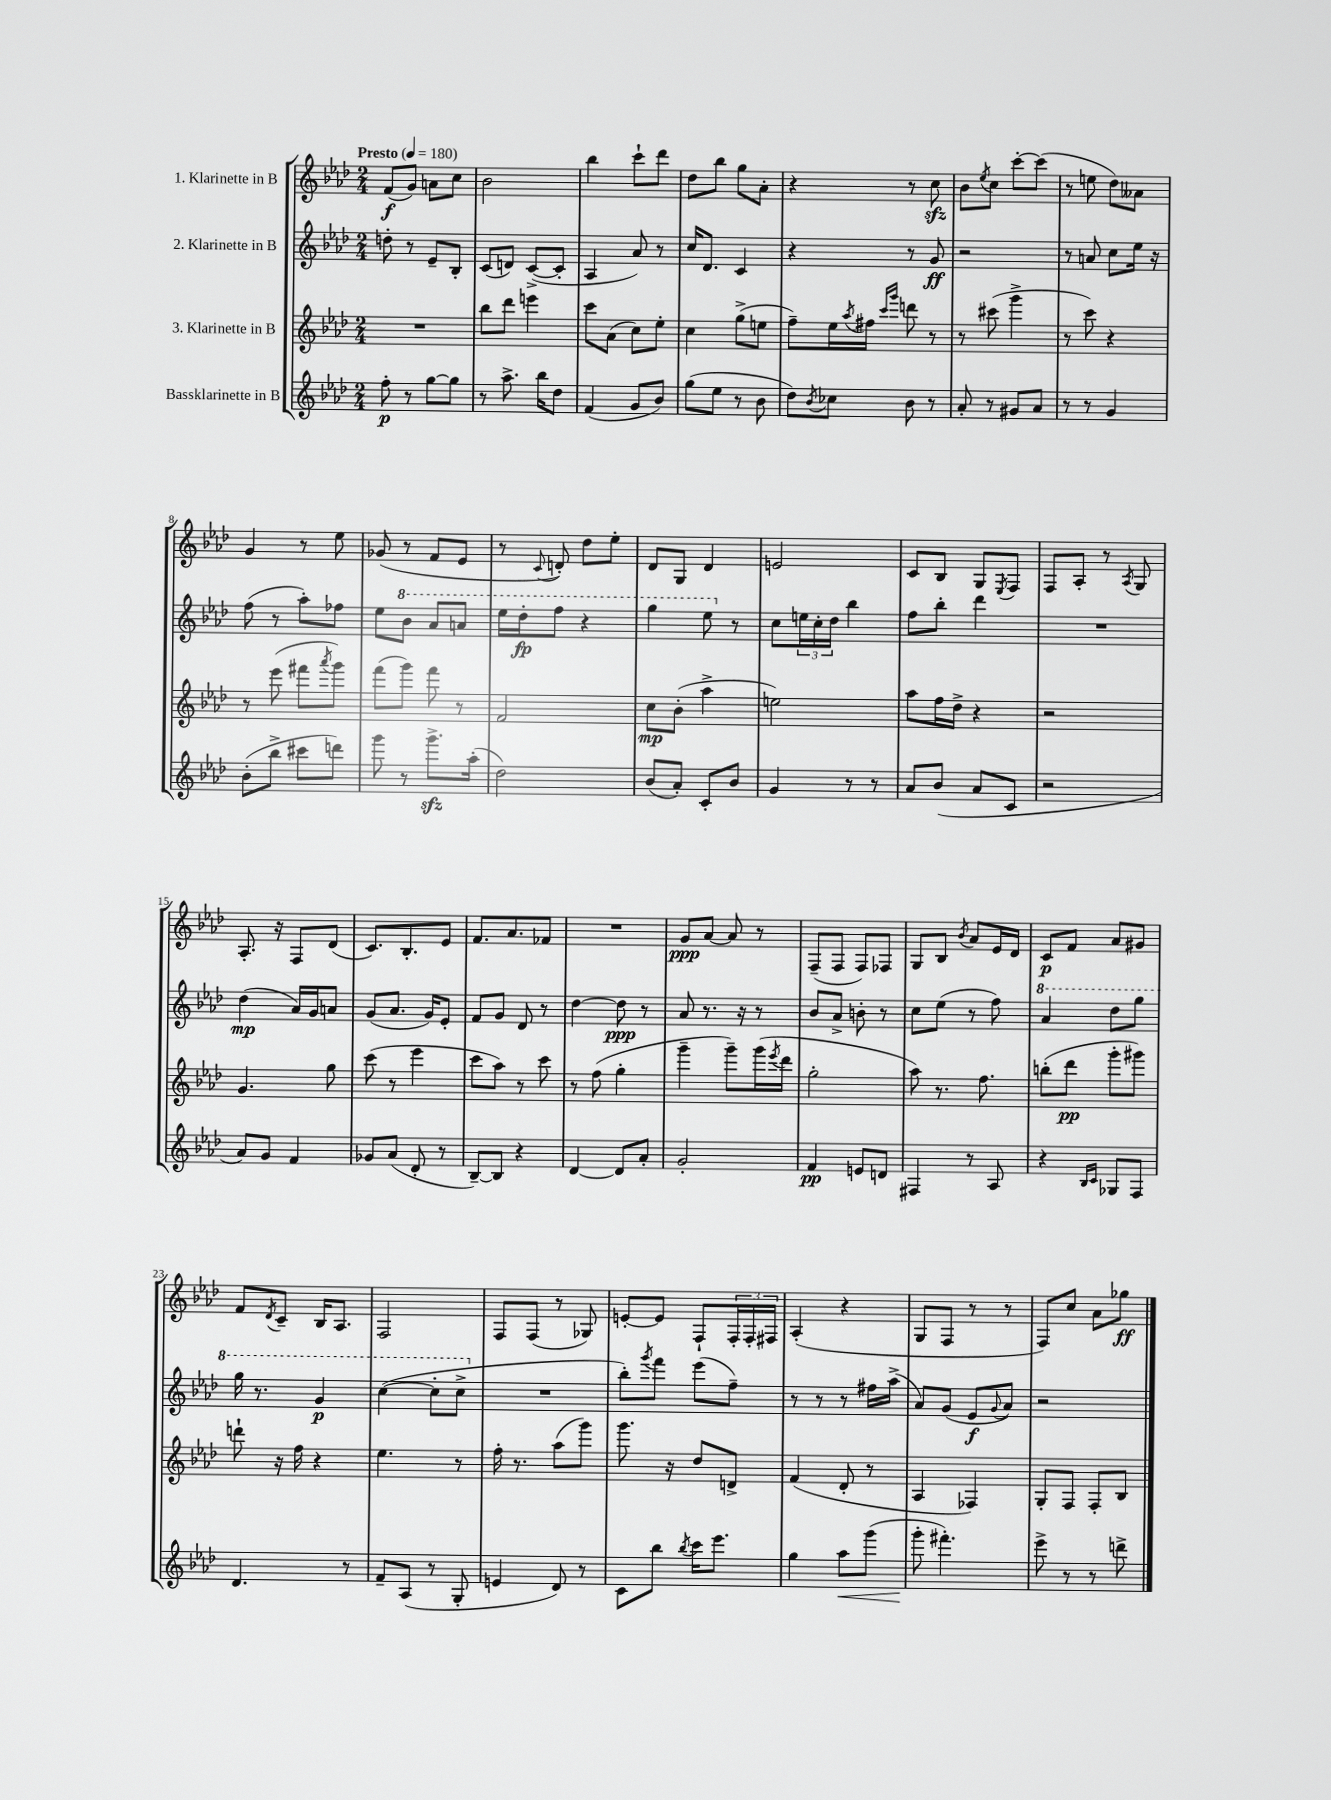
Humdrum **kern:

**kern	**dynam	**kern	**dynam	**kern	**dynam	**kern	**dynam
*part4	*part4	*part3	*part3	*part2	*part2	*part1	*part1
*staff4	*staff4	*staff3	*staff3	*staff2	*staff2	*staff1	*staff1
*I"Bassklarinette in B	*	*I"3. Klarinette in B	*	*I"2. Klarinette in B	*	*I"1. Klarinette in B	*
*clefG2	*	*clefG2	*	*clefG2	*	*clefG2	*
*k[b-e-a-d-]	*	*k[b-e-a-d-]	*	*k[b-e-a-d-]	*	*k[b-e-a-d-]	*
*M2/4	*	*M2/4	*	*M2/4	*	*M2/4	*
*MM180	*	*MM180	*	*MM180	*	*MM180	*
=1	=1	=1	=1	=1	=1	=1	=1
!	!	!	!	!	!	!LO:TX:a:B:t=Presto	!
8ff'\	p	2r	.	8ddn'\	.	(8f/L	f
8r	.	.	.	8r	.	8g/J)	.
[8gg\L	.	.	.	8e-~/L	.	8an\L	.
8gg\J]	.	.	.	8B-'/J	.	8cc\J	.
=2	=2	=2	=2	=2	=2	=2	=2
8r	.	8bb-\L	.	(8c/L	.	2b-\	.
8.aa-^\	.	8ddd-\J	.	8dn/J)	.	.	.
.	.	4eeen\	.	([8c^/L	.	.	.
16bb-\KL	.	.	.	.	.	.	.
8dd-\J	.	.	.	8c'/J]	.	.	.
=3	=3	=3	=3	=3	=3	=3	=3
(4f/	.	8ccc\L	.	4A-/	.	4bb-\	.
.	.	(8a-\J	.	.	.	.	.
8g/L	.	8cc\L)	.	8a-/)	.	8ccc`\L	.
8b-/J)	.	8ee-'\J	.	8r	.	8ddd-\J	.
=4	=4	=4	=4	=4	=4	=4	=4
(8gg\L	.	4cc\	.	16cc/KL	.	8dd-\L	.
.	.	.	.	8.d-/J	.	.	.
8ee-\J	.	.	.	.	.	8bb-\J	.
8r	.	(8gg^\L	.	4c/	.	8gg\L	.
8b-\	.	8een\J	.	.	.	8a-'\J	.
=5	=5	=5	=5	=5	=5	=5	=5
8dd-\L)	.	8ff~\L)	.	4r	.	4r	.
8qb-/	.	.	.	.	.	.	.
8cc-X\J	.	16ee-\L	.	.	.	.	.
.	.	8qaa-/	.	.	.	.	.
.	.	16ff#X\JJ	.	.	.	.	.
.	.	16qqccc/LL	.	.	.	.	.
.	.	16qqggg/JJ	.	.	.	.	.
8b-\	.	8dddn\	.	8r	.	8r	.
8r	.	8r	.	8g/	ff	8cczz\	.
=6	=6	=6	=6	=6	=6	=6	=6
8a-'/	.	8r	.	2r	.	8b-\L	.
.	.	.	.	.	.	8qee-/	.
8r	.	(8ccc#X\	.	.	.	8cc\J	.
8g#X/L	.	4ggg^\	.	.	.	[8ccc'\L	.
8a-/J	.	.	.	.	.	(8ccc\J]	.
=7	=7	=7	=7	=7	=7	=7	=7
8r	.	8r	.	8r	.	8r	.
8r	.	8ccc\)	.	8an/	.	8een\	.
4g/	.	4r	.	8cc\L	.	8dd-\L)	.
.	.	.	.	16ee-\Jk	.	8a--X\J	.
.	.	.	.	16r	.	.	.
!!LO:LB:g=z
=8	=8	=8	=8	=8	=8	=8	=8
(8b-'\L	.	8r	.	(8ff\	.	4g/	.
8bb-^\J	.	(8eee-\	.	8r	.	.	.
8ccc#X\L	.	8fff#X\L	.	8aa-'\L)	.	8r	.
.	.	8qaaa-/	.	.	.	.	.
8dddn\J)	.	8ggg\J)	.	8ff-X\J	.	8ee-\	.
=9	=9	=9	=9	=9	=9	=9	=9
8ggg\	.	(8fff\L	.	8ee-\L	.	(8g-X/	.
*	*	*	*	*8va	*	*	*
8r	.	8ggg\J)	.	8bb-\J	.	8r	.
8.gggzz^\L	.	8fff\	.	8aa-/L	.	8f/L	.
.	.	8r	.	8aan/J	.	8e-/J	.
(16aa-'\Jk	.	.	.	.	.	.	.
=10	=10	=10	=10	=10	=10	=10	=10
2dd-\)	.	2f/	.	16eee-\LL	.	8r	.
.	.	.	.	16ddd-'\J	fp	.	.
.	.	.	.	.	.	8qqc/	.
.	.	.	.	8fff\J	.	8dn'/)	.
.	.	.	.	4r	.	8dd-\L	.
.	.	.	.	.	.	8ee-'\J	.
=11	=11	=11	=11	=11	=11	=11	=11
(8b-/L	.	8cc\L	mp	4ggg\	.	8d-/L	.
8a-'/J)	.	(8b-'\J	.	.	.	8G/J	.
8c'/L	.	4aa-^\	.	8eee-\	.	4d-/	.
*	*	*	*	*X8va	*	*	*
8b-/J	.	.	.	8r	.	.	.
=12	=12	=12	=12	=12	=12	=12	=12
4g/	.	2een\)	.	8cc\L	.	2en/	.
.	.	.	.	24een\L	.	.	.
.	.	.	.	24cc'\	.	.	.
.	.	.	.	24dd-\JJ	.	.	.
8r	.	.	.	4bb-\	.	.	.
8r	.	.	.	.	.	.	.
=13	=13	=13	=13	=13	=13	=13	=13
8a-/L	.	8aa-\L	.	8ff\L	.	8c/L	.
(8b-/J	.	16ff\L	.	8bb-'\J	.	8B-/J	.
.	.	16dd-^\JJ	.	.	.	.	.
8a-/L	.	4r	.	4ddd-\	.	8G/L	.
.	.	.	.	.	.	8qE-/	.
8c/J	.	.	.	.	.	8F/J	.
=14	=14	=14	=14	=14	=14	=14	=14
2r	.	2r	.	2r	.	8F/L	.
.	.	.	.	.	.	8A-'/J	.
.	.	.	.	.	.	8r	.
.	.	.	.	.	.	8qA-/	.
.	.	.	.	.	.	8G/	.
!!LO:LB:g=z
=15	=15	=15	=15	=15	=15	=15	=15
8a-/L)	.	4.g/	.	(4dd-\	mp	8.A-'/	.
8g/J	.	.	.	.	.	.	.
.	.	.	.	.	.	16r	.
4f/	.	.	.	16a-/LL)	.	8F/L	.
.	.	.	.	16g/J	.	.	.
.	.	8gg\	.	8an/J	.	(8d-/J	.
=16	=16	=16	=16	=16	=16	=16	=16
8g-X/L	.	(8ccc\	.	(8g/L	.	8.c/L)	.
(8a-/J	.	8r	.	8.a-/J	.	.	.
.	.	.	.	.	.	8.B-'/	.
8d-'/	.	4eee-\	.	.	.	.	.
.	.	.	.	16g/KL)	.	.	.
8r	.	.	.	8e-'/J	.	8e-/J	.
=17	=17	=17	=17	=17	=17	=17	=17
[8B-~/L)	.	8ccc\L	.	8f/L	.	8.f/L	.
8B-/J]	.	8aa-\J)	.	8g/J	.	.	.
.	.	.	.	.	.	8.a-/	.
4r	.	8r	.	8d-/	.	.	.
.	.	8ccc\	.	8r	.	8f-X/J	.
=18	=18	=18	=18	=18	=18	=18	=18
[4d-/	.	8r	.	[4dd-\	.	2r	.
.	.	(8ff\	.	.	.	.	.
8d-/L]	.	4gg'\	.	8dd-\]	ppp	.	.
8a-'/J	.	.	.	8r	.	.	.
=19	=19	=19	=19	=19	=19	=19	=19
2g'/	.	4ggg~\	.	8a-/	.	8g/L	ppp
.	.	.	.	8.r	.	[8a-/J	.
.	.	8ggg~\L)	.	.	.	8a-/]	.
.	.	.	.	16r	.	.	.
.	.	(16ggg\L	.	8r	.	8r	.
.	.	8qeee-/	.	.	.	.	.
.	.	16ddd-\JJ	.	.	.	.	.
=20	=20	=20	=20	=20	=20	=20	=20
4f/	pp	2gg'\	.	8b-/L	.	(8F~/L	.
.	.	.	.	8a-^/J	.	8F/J	.
8en/L	.	.	.	8bn'\	.	8F/L)	.
8dn/J	.	.	.	8r	.	8F-X/J	.
=21	=21	=21	=21	=21	=21	=21	=21
4F#X/	.	8aa-\)	.	8cc\L	.	8G/L	.
.	.	8.r	.	(8ee-\J	.	8B-/J	.
.	.	.	.	.	.	8qb-/	.
8r	.	.	.	8r	.	8a-/L	.
.	.	8.ff\	.	.	.	.	.
8A-/	.	.	.	8ff\)	.	16e-/L	.
.	.	.	.	.	.	16d-/JJ	.
=22	=22	=22	=22	=22	=22	=22	=22
*	*	*	*	*8va	*	*	*
4r	.	(8bbn'\L	.	4aa-/	.	8c/L	p
.	.	8ddd-\J	pp	.	.	8f/J	.
16qqB-/LL	.	.	.	.	.	.	.
16qqc/JJ	.	.	.	.	.	.	.
8G-X/L	.	8ggg'\L	.	8ddd-\L	.	8a-/L	.
8F/J	.	8ggg#X\J)	.	8ggg\J	.	8g#X/J	.
!!LO:LB:g=z
=23	=23	=23	=23	=23	=23	=23	=23
4.d-/	.	8dddn`\	.	16ggg\	.	8f/L	.
.	.	.	.	8.r	.	.	.
.	.	.	.	.	.	8qd-/	.
.	.	16r	.	.	.	8c~/J	.
.	.	16ff\	.	.	.	.	.
.	.	4r	.	4gg/	p	16B-/KL	.
.	.	.	.	.	.	8.A-/J	.
8r	.	.	.	.	.	.	.
=24	=24	=24	=24	=24	=24	=24	=24
8f~/L	.	4.ee-\	.	([4ccc\	.	2F/	.
(8A-/J	.	.	.	.	.	.	.
8r	.	.	.	8ccc'\L]	.	.	.
8G'/	.	8r	.	8ccc^\J	.	.	.
=25	=25	=25	=25	=25	=25	=25	=25
*	*	*	*	*X8va	*	*	*
4en/	.	16ff'\	.	2r	.	8F/L	.
.	.	8.r	.	.	.	.	.
.	.	.	.	.	.	(8F/J	.
8d-/)	.	(8aa-\L	.	.	.	8r	.
8r	.	8ggg\J)	.	.	.	8G-X/)	.
=26	=26	=26	=26	=26	=26	=26	=26
8c\L	.	8.ggg\	.	8bb-'\L)	.	[8en'/L	.
.	.	.	.	8qggg/	.	.	.
8bb-\J	.	.	.	8fff\J	.	8e/J]	.
.	.	16r	.	.	.	.	.
8qbb-/	.	.	.	.	.	.	.
16ccc\KL	.	8dd-/L	.	(8eee-\L	.	8F`/L	.
8.eee-\J	.	.	.	.	.	.	.
.	.	8dn^/J	.	8ff~\J)	.	24F'/L	.
.	.	.	.	.	.	24F'/	.
.	.	.	.	.	.	24F#X/JJ	.
=27	=27	=27	=27	=27	=27	=27	=27
4gg\	.	(4f/	.	8r	.	(4A-'/	.
.	.	.	.	8r	.	.	.
!	!LO:HP:b	!	!	!	!	!	!
8aa-\L	<	8d-'/	.	8r	.	4r	.
(8ggg\J	.	8r	.	16ff#X\LL	.	.	.
.	.	.	.	(16aa-^\JJ	.	.	.
=28	=28	=28	=28	=28	=28	=28	=28
8ggg'\	.	4A-/	.	8a-/L)	.	8G/L	.
4.fff#X'\)	[	.	.	(8g/J	.	8F/J	.
.	.	4F-X/)	.	8e-/L	f	8r	.
.	.	.	.	8qqg/	.	.	.
.	.	.	.	8a-/J)	.	8r	.
=29	=29	=29	=29	=29	=29	=29	=29
8eee-^\	.	8G'/L	.	2r	.	8F/L)	.
8r	.	8F/J	.	.	.	8cc/J	.
8r	.	8F'/L	.	.	.	8a-\L	.
8dddn^\	.	8B-/J	.	.	.	8gg-X\J	ff
==	==	==	==	==	==	==	==
*-	*-	*-	*-	*-	*-	*-	*-
